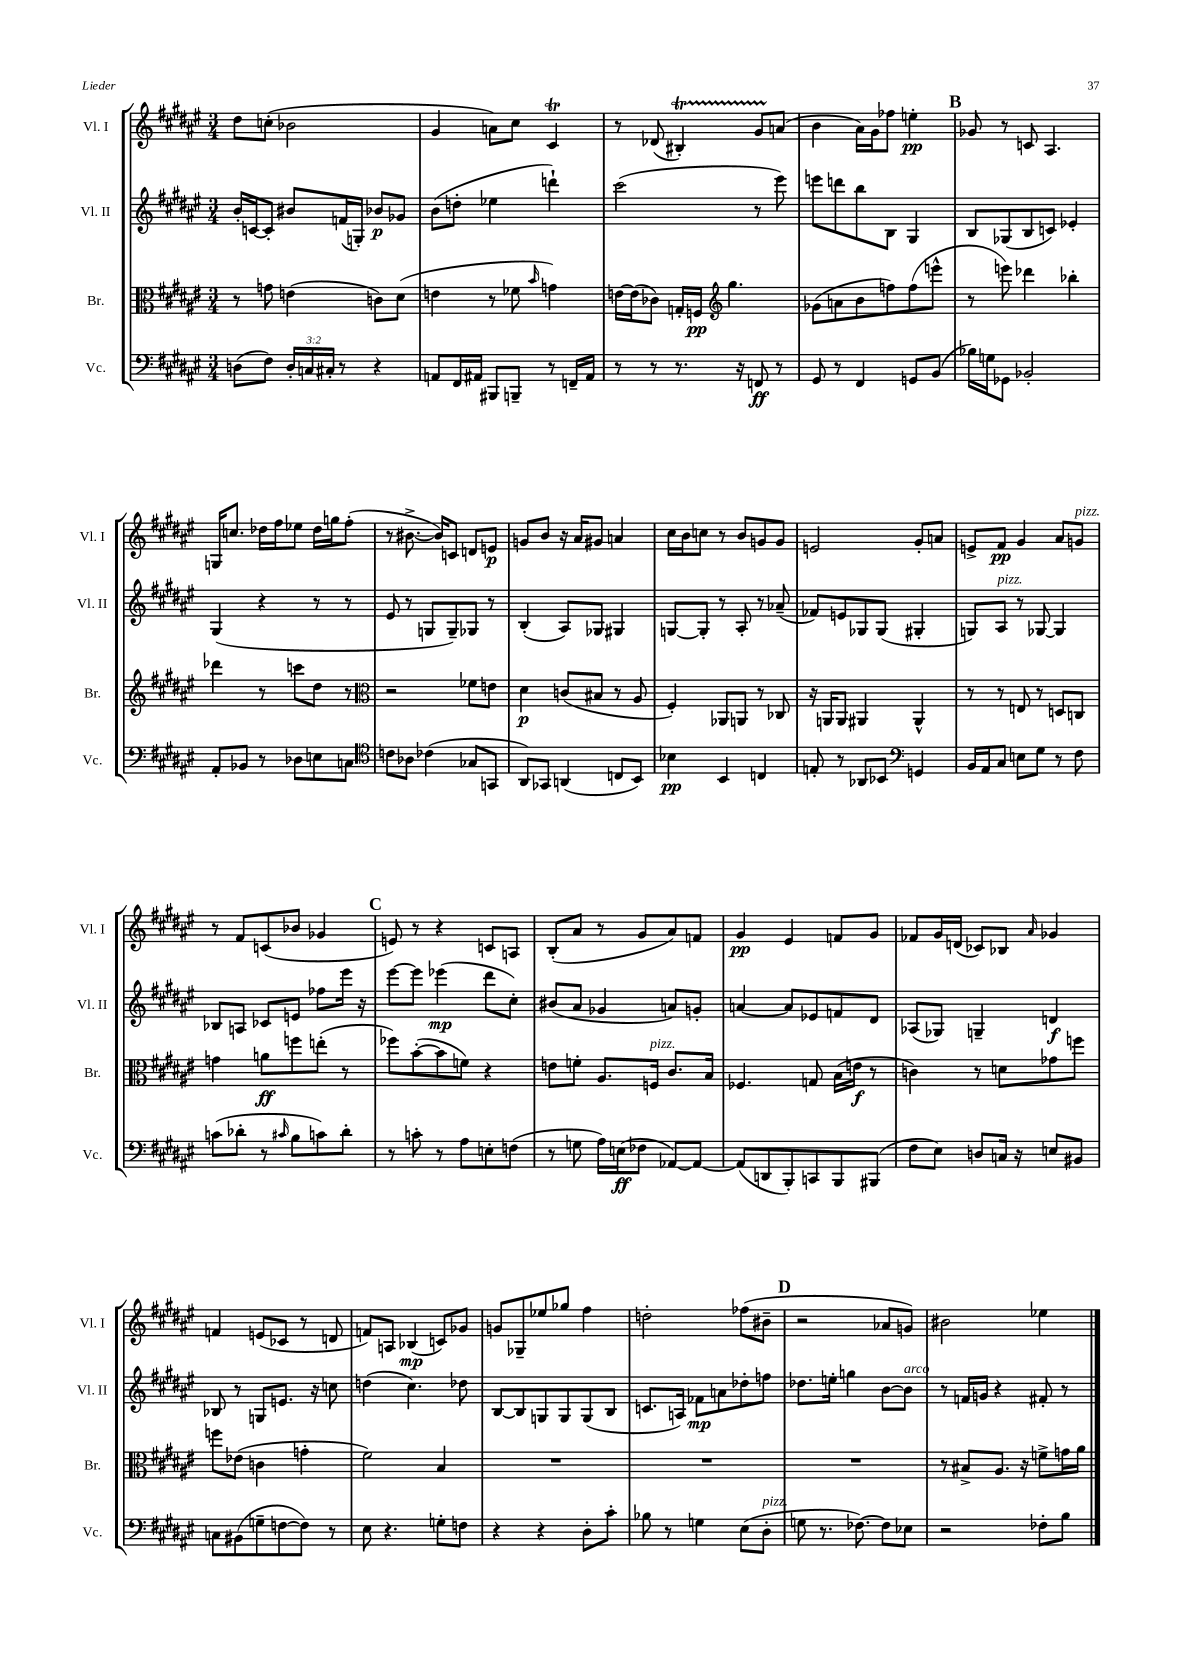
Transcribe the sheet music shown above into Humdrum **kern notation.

**kern	**kern	**kern	**kern
*staff4	*staff3	*staff2	*staff1
*clefF4	*clefC3	*clefG2	*clefG2
*k[f#c#g#d#a#e#]	*k[f#c#g#d#a#e#]	*k[f#c#g#d#a#e#]	*k[f#c#g#d#a#e#]
*M3/4	*M3/4	*M3/4	*M3/4
(8D	8r	16b'	8dd#
.	.	[16c	.
8F#)	8g	8c']	(8cc'
24D'	(4e	8b#	2b-
24C	.	.	.
24C#'	.	.	.
8r	.	(16f	.
.	.	16G')	.
4r	8c)	8b-	.
.	(8d#	8g-	.
=	=	=	=
8AA	4e	(8b	4g#
16FF#	.	8dd'	.
16AA#	.	.	.
8BBB#	8r	4ee-	8a)
8BBB~	8f-	.	8cc#
.	16qqb	.	.
8r	4g)	4ddd`)	4c#
16FF~	.	.	.
16AA#	.	.	.
=	=	=	=
8r	[16e	(2ccc#	8r
.	(16e]	.	.
8r	8c-)	.	(8d-
8.r	16G'	.	4B#')
.	16F	.	.
*	*clefG2	*	*
.	4.gg#	.	.
16r	.	.	.
8FF	.	8r	8g#
8r	.	8eee#)	(8a
=	=	=	=
8GG#	(8g-	8eee	4b
8r	8a	8ddd	.
4FF#	8b	8bb	16a#)
.	.	.	16g#
.	8ff)	8B	8ff-
8GG	(8ff	4G#	4ee'
(8BB	8eee^^	.	.
=	=	=	=
16B-)	8r	8B	8g-
16G	.	.	.
8GG-	8eee)	(8G-	8r
2BB-'	4ddd-	8B	8c
.	.	8c)	4.A#
.	4bb-'	4e-'	.
=	=	=	=
8AA#'	4ddd-	(4G#	16G
.	.	.	8.cc
8BB-	.	.	.
8r	8r	4r	16dd-
.	.	.	16ff#
8D-	8ccc	.	8ee-
8E	8dd#	8r	16dd-
.	.	.	16gg
8C	8r	8r	(8ff#'
=	=	=	=
*clefC4	*clefC3	*	*
8c	2r	8e#	8r
8A-	.	8r	[8.b#^
(4c-	.	8G	.
.	.	.	16b#])
.	.	8G~)	8c
8G-	8f-	8G-	8d
8GG	8e	8r	8e
=	=	=	=
8AA#)	4d#	(4B'	8g
8GG-	.	.	8b
(4AA	(8c	8A#)	16r
.	.	.	16a#
.	8B#	8G-	8g#
8C	8r	4G#	4a
8BB)	8A#	.	.
=	=	=	=
4B-	4F#')	[8G	16cc#
.	.	.	16b
.	.	8G']	8cc
4BB	8AA-	8r	8r
.	8AA	8A#'	8b
4C	8r	8r	8g
.	8C-	(8a-~	8g
=	=	=	=
8E'	16r	8f-)	2e
.	16AA	.	.
8r	8AA	8e	.
8AA-	4AA#	8G-	.
8BB-	.	(8G-	.
*clefF4	*	*	*
4GG	4AA#^^	4G#'	8g#'
.	.	.	8a
=	=	=	=
16BB	8r	8G)	8e^
16AA#	.	.	.
8C#	8r	8A#	8f#
8E	8E	8r	4g#
8G#	8r	[8G-	.
8r	8D	4G-]	8a#
8F#	8C	.	8g
=	=	=	=
(8c	4g	8B-	8r
8d-'	.	8A	8f#
8r	8a	8c-	(8c
16qqc#	.	.	.
8B	8ff	8e	8b-
8c)	(8ee'	8ff-	4g-
8d-'	8r	16eee#	.
.	.	16r	.
=	=	=	=
8r	8ff-)	[8eee#	8e)
8c'	([8b'	8eee#]	8r
8r	8b]	(4eee-	4r
8A#	8f)	.	.
8E'	4r	8ddd#	8c
(8F	.	8cc#')	8A
=	=	=	=
8r	8e	(8b#	(8B'
8G	8f'	8a#	8a#
16A#)	8.A#	4g-	8r
(16E	.	.	.
8F-	.	.	8g#
.	16F	.	.
[8AA-)	8.c#	8a)	8a#)
8AA-_	.	8g'	8f
.	16B	.	.
=	=	=	=
(8AA-]	4.F-	[4a	4g#
8DD	.	.	.
8BBB')	.	8a]	4e#
8CC	8G	8e-	.
8BBB	(16B	8f	8f
.	16e	.	.
(8BBB#	8r	8d#	8g#
=	=	=	=
8F#	4c)	(8A-	8f-
8E#)	.	8G-)	16g#
.	.	.	(16d
8D	8r	4G~	8c-)
16C	8d	.	8B-
16r	.	.	.
.	.	.	16qqa#
8E	8g-	4d	4g-
8BB#	8ff	.	.
=	=	=	=
8C	8ff	8B-	4f
(8BB#	(8e-	8r	.
8G~	4c	8G	(8e
[8F	.	8.e	8c-
8F])	4g'	.	8r
.	.	16r	.
8r	.	8cc	8d
=	=	=	=
8E#	2f#)	(4dd	8f)
4.r	.	.	8A
.	.	4.cc#)	(4B-
8G'	4B	.	8c)
8F	.	8dd-	8g-
=	=	=	=
4r	2.r	[8B	8g
.	.	8B]	8G-~
4r	.	8G	8ee-
.	.	8G	8gg-
8D#'	.	(8G	4ff#
8c#'	.	8B	.
=	=	=	=
8B-	2.r	8.c	2dd'
8r	.	.	.
.	.	16A)	.
4G	.	8f-	.
.	.	8a	.
(8E#	.	8dd-'	(8ff-
8D#'	.	8ff	8b#~
=	=	=	=
8G	2.r	8.dd-	2r
8.r	.	.	.
.	.	16ee'	.
.	.	4gg	.
[8.F-)	.	.	.
8F-]	.	[8b	8a-
8E-	.	8b]	8g)
=	=	=	=
2r	8r	8r	2b#
.	8B#^	16f	.
.	.	16g	.
.	8.A#	4r	.
.	16r	.	.
8F-'	8f^	8f#'	4ee-
8B	16g	8r	.
.	16a#	.	.
==	==	==	==
*-	*-	*-	*-
